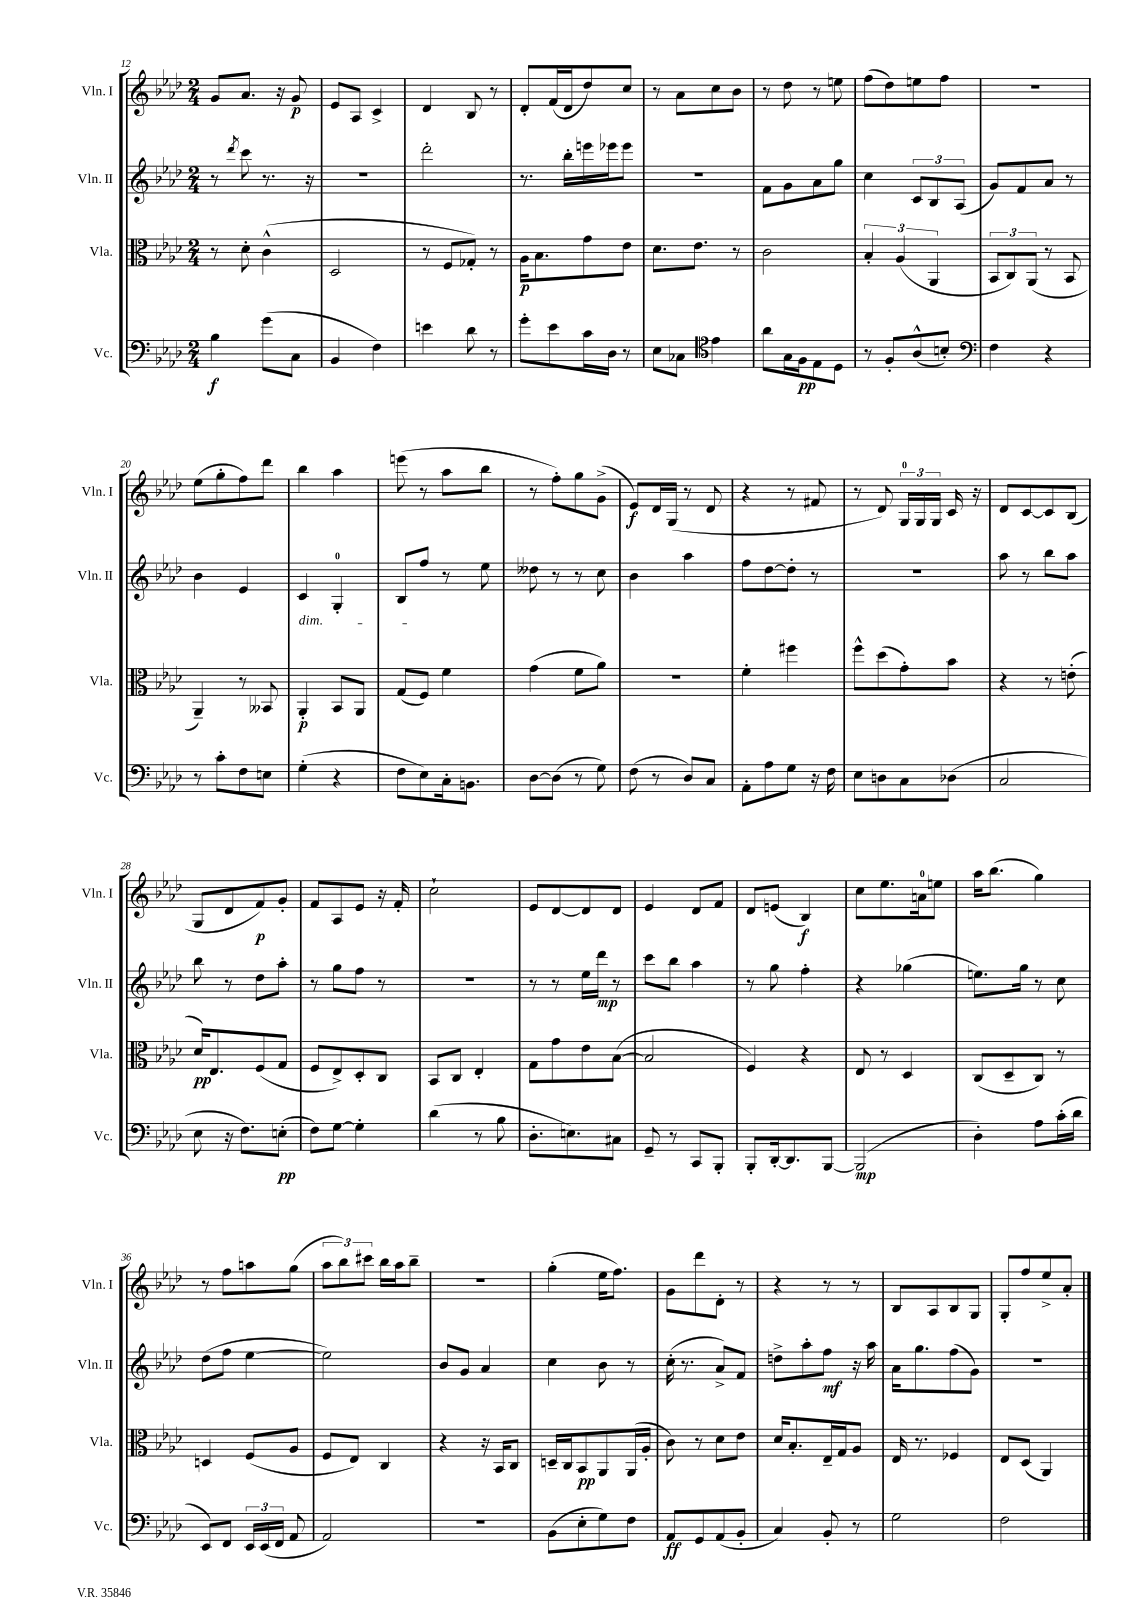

**kern	**dynam	**kern	**dynam	**kern	**dynam	**kern	**dynam
*part4	*part4	*part3	*part3	*part2	*part2	*part1	*part1
*staff4	*staff4	*staff3	*staff3	*staff2	*staff2	*staff1	*staff1
*I"Vc.	*	*I"Vla.	*	*I"Vln. II	*	*I"Vln. I	*
*I'Vc.	*	*I'Vla.	*	*I'Vln. II	*	*I'Vln. I	*
*clefF4	*	*clefC3	*	*clefG2	*	*clefG2	*
*k[b-e-a-d-]	*	*k[b-e-a-d-]	*	*k[b-e-a-d-]	*	*k[b-e-a-d-]	*
*M2/4	*	*M2/4	*	*M2/4	*	*M2/4	*
=12	=12	=12	=12	=12	=12	=12	=12
4B-\	f	8r	.	8r	.	8g/L	.
.	.	.	.	8qddd-/	.	.	.
.	.	8d-'\	.	8ccc\	.	8.a-/J	.
(8g\L	.	(4c^^\	.	8.r	.	.	.
.	.	.	.	.	.	16r	.
8C\J	.	.	.	.	.	8g/	p
.	.	.	.	16r	.	.	.
=13	=13	=13	=13	=13	=13	=13	=13
4BB-/	.	2D-/	.	2r	.	8e-/L	.
.	.	.	.	.	.	8A-/J	.
4F\)	.	.	.	.	.	4c^/	.
=14	=14	=14	=14	=14	=14	=14	=14
4en\	.	8r	.	2ddd-'\	.	4d-/	.
.	.	8F/L	.	.	.	.	.
8d-\	.	8G-X'/J)	.	.	.	8B-/	.
8r	.	8r	.	.	.	8r	.
=15	=15	=15	=15	=15	=15	=15	=15
8g'\L	.	16A-\KL	p	8.r	.	8d-'/L	.
.	.	8.B-\	.	.	.	.	.
8e-\	.	.	.	.	.	(16f/L	.
.	.	.	.	16bb-'\LL	.	16d-/J	.
16c\L	.	8g\	.	16eeen\	.	8dd-/)	.
16D-\JJ	.	.	.	16eee-X\J	.	.	.
8r	.	8e-\J	.	8eee-\J	.	8cc/J	.
=16	=16	=16	=16	=16	=16	=16	=16
8E-\L	.	8.d-\L	.	2r	.	8r	.
8C-X\J	.	.	.	.	.	8a-\L	.
.	.	8.e-\J	.	.	.	.	.
*clefC4	*	*	*	*	*	*	*
4e-\	.	.	.	.	.	8cc\	.
.	.	8r	.	.	.	8b-\J	.
=17	=17	=17	=17	=17	=17	=17	=17
8a-\L	.	2c\	.	8f\L	.	8r	.
16G\L	.	.	.	8g\	.	8dd-\	.
16F\J	pp	.	.	.	.	.	.
8E-\	.	.	.	8a-\	.	8r	.
8D-\J	.	.	.	8gg\J	.	8een\	.
=18	=18	=18	=18	=18	=18	=18	=18
8r	.	6B-'/	.	4cc\	.	(8ff\L	.
8F'/L	.	.	.	.	.	8dd-\)	.
.	.	(6A-/	.	.	.	.	.
(8A-^^/	.	.	.	12c/L	.	8een\	.
.	.	6AA-/	.	12B-/	.	.	.
8Bn'/J)	.	.	.	.	.	8ff\J	.
.	.	.	.	(12A-/J	.	.	.
=19	=19	=19	=19	=19	=19	=19	=19
*clefF4	*	*	*	*	*	*	*
4F\	.	12BB-/L	.	8g/L)	.	2r	.
.	.	12C/)	.	.	.	.	.
.	.	.	.	8f/	.	.	.
.	.	(12AA-/J	.	.	.	.	.
4r	.	8r	.	8a-/J	.	.	.
.	.	8BB-/	.	8r	.	.	.
!!LO:LB:g=z
=20	=20	=20	=20	=20	=20	=20	=20
8r	.	4AA-~/)	.	4b-\	.	(8ee-\L	.
8c'\L	.	.	.	.	.	8gg'\	.
8F\	.	8r	.	4e-/	.	8ff\)	.
8En\J	.	8BB--X/	.	.	.	8ddd-\J	.
=21	=21	=21	=21	=21	=21	=21	=21
!	!	!	!	!LO:TX:b:i:t=dim.	!	!	!
(4G'\	.	4AA-'/	p	4c/	.	4bb-\	.
4r	.	8BB-/L	.	4G'/	.	4aa-\	.
.	.	8AA-/J	.	.	.	.	.
=22	=22	=22	=22	=22	=22	=22	=22
8F\L	.	(8G/L	.	8B-/L	.	(8eeen\	.
8E-\)	.	8F/J)	.	8ff/J	.	8r	.
16C'\k	.	4f\	.	8r	.	8aa-\L	.
8.BBn\J	.	.	.	.	.	.	.
.	.	.	.	8ee-\	.	8bb-\J	.
=23	=23	=23	=23	=23	=23	=23	=23
[8D-\L	.	(4g\	.	8dd--X\	.	8r	.
(8D-\J]	.	.	.	8r	.	8ff'\L)	.
8r	.	8f\L	.	8r	.	8gg\	.
8G\)	.	8a-\J)	.	8cc\	.	(8g^\J	.
=24	=24	=24	=24	=24	=24	=24	=24
(8F\	.	2r	.	4b-\	.	8e-/L)	f
8r	.	.	.	.	.	16d-/L	.
.	.	.	.	.	.	(16G/JJ	.
8D-/L)	.	.	.	4aa-\	.	8r	.
8C/J	.	.	.	.	.	8d-/	.
=25	=25	=25	=25	=25	=25	=25	=25
8AA-'\L	.	4f'\	.	8ff\L	.	4r	.
8A-\	.	.	.	[8dd-\	.	.	.
8G\J	.	4ff#X\	.	8dd-'\J]	.	8r	.
16r	.	.	.	8r	.	8f#X/	.
16F\	.	.	.	.	.	.	.
=26	=26	=26	=26	=26	=26	=26	=26
8E-\L	.	8ff^^\L	.	2r	.	8r	.
8Dn\	.	(8dd-\	.	.	.	8d-/)	.
8C\	.	8g'\)	.	.	.	24G/LL	.
.	.	.	.	.	.	24G/	.
.	.	.	.	.	.	24G/JJ	.
(8D-X\J	.	8b-\J	.	.	.	16c/	.
.	.	.	.	.	.	16r	.
=27	=27	=27	=27	=27	=27	=27	=27
2C/	.	4r	.	8aa-\	.	8d-/L	.
.	.	.	.	8r	.	[8c/	.
.	.	8r	.	8bb-\L	.	8c/]	.
.	.	(8en'\	.	8aa-\J	.	(8B-/J	.
!!LO:LB:g=z
=28	=28	=28	=28	=28	=28	=28	=28
8E-\	.	16d-/KL)	pp	8bb-\	.	8G/L	.
.	.	8.E-/	.	.	.	.	.
16r	.	.	.	8r	.	8d-/	.
8.F\L)	.	.	.	.	.	.	.
.	.	(8F/	.	8dd-\L	.	8f/)	p
(8En'\J	pp	8G/J	.	8aa-'\J	.	8g'/J	.
=29	=29	=29	=29	=29	=29	=29	=29
8F\L)	.	8F/L	.	8r	.	8f/L	.
[8G\J	.	8E-^/)	.	8gg\L	.	8A-/	.
4G'\]	.	8D-'/	.	8ff\J	.	8e-/J	.
.	.	8C/J	.	8r	.	16r	.
.	.	.	.	.	.	16f'/	.
=30	=30	=30	=30	=30	=30	=30	=30
(4d-\	.	8BB-/L	.	2r	.	2cc`\	.
.	.	8C/J	.	.	.	.	.
8r	.	4E-'/	.	.	.	.	.
8B-\	.	.	.	.	.	.	.
=31	=31	=31	=31	=31	=31	=31	=31
8.D-'\L	.	8G\L	.	8r	.	8e-/L	.
.	.	8g\	.	8r	.	[8d-/	.
8.En\)	.	.	.	.	.	.	.
.	.	8e-\	.	16ee-\LL	.	8d-/]	.
.	.	.	.	16ddd-\JJ	mp	.	.
8C#X\J	.	([8B-\J	.	8r	.	8d-/J	.
=32	=32	=32	=32	=32	=32	=32	=32
8GG~/	.	2B-/]	.	8ccc\L	.	4e-/	.
8r	.	.	.	8bb-\J	.	.	.
8CC/L	.	.	.	4aa-\	.	8d-/L	.
8BBB-'/J	.	.	.	.	.	8f/J	.
=33	=33	=33	=33	=33	=33	=33	=33
8BBB-'/L	.	4F/)	.	8r	.	8d-/L	.
[16DD-'/k	.	.	.	8gg\	.	(8en/J	.
8.DD-/]	.	.	.	.	.	.	.
.	.	4r	.	4ff'\	.	4B-/)	f
[8BBB-/J	.	.	.	.	.	.	.
=34	=34	=34	=34	=34	=34	=34	=34
(2BBB-/]	mp	8E-/	.	4r	.	8cc\L	.
.	.	8r	.	.	.	8.ee-\	.
.	.	4D-/	.	(4gg-X\	.	.	.
.	.	.	.	.	.	16an\k	.
.	.	.	.	.	.	8een\J	.
=35	=35	=35	=35	=35	=35	=35	=35
4D-'\)	.	(8C/L	.	8.een\L)	.	16aa-\KL	.
.	.	.	.	.	.	(8.bb-\J	.
.	.	8D-~/	.	.	.	.	.
.	.	.	.	16gg\Jk	.	.	.
8A-\L	.	8C/J)	.	8r	.	4gg\)	.
(16c'\L	.	8r	.	8cc\	.	.	.
16d-\JJ	.	.	.	.	.	.	.
!!LO:LB:g=z
=36	=36	=36	=36	=36	=36	=36	=36
8EE-/L)	.	4Dn/	.	(8dd-\L	.	8r	.
8FF/J	.	.	.	8ff\J	.	8ff\L	.
24EE-/LL	.	(8F/L	.	[4ee-\	.	8aan\	.
(24EE-/	.	.	.	.	.	.	.
24FF/JJ	.	.	.	.	.	.	.
8AA-/	.	8A-/J	.	.	.	(8gg\J	.
=37	=37	=37	=37	=37	=37	=37	=37
2AA-/)	.	8F/L	.	2ee-\])	.	12aa-\L	.
.	.	.	.	.	.	12bb-\)	.
.	.	8E-/J)	.	.	.	.	.
.	.	.	.	.	.	12ccc#X\J	.
.	.	4C/	.	.	.	16bb-\LL	.
.	.	.	.	.	.	16aa-\J	.
.	.	.	.	.	.	8bb-~\J	.
=38	=38	=38	=38	=38	=38	=38	=38
2r	.	4r	.	8b-/L	.	2r	.
.	.	.	.	8g/J	.	.	.
.	.	16r	.	4a-/	.	.	.
.	.	16BB-/KL	.	.	.	.	.
.	.	8C/J	.	.	.	.	.
=39	=39	=39	=39	=39	=39	=39	=39
(8BB-\L	.	16Dn~/LL	.	4cc\	.	(4gg'\	.
.	.	16C/J	.	.	.	.	.
8E-'\	.	8BB-/	pp	.	.	.	.
8G\)	.	8AA-/	.	8b-\	.	16ee-\KL	.
.	.	.	.	.	.	8.ff\J)	.
8F\J	.	(16AA-/L	.	8r	.	.	.
.	.	16A-'/JJ	.	.	.	.	.
=40	=40	=40	=40	=40	=40	=40	=40
8AA-/L	ff	8c\)	.	(16cc'\	.	8g\L	.
.	.	.	.	8.r	.	.	.
8GG/	.	8r	.	.	.	8ddd-\	.
(8AA-/	.	8d-\L	.	8a-^/L)	.	8d-'\J	.
8BB-'/J	.	8e-\J	.	8f/J	.	8r	.
=41	=41	=41	=41	=41	=41	=41	=41
4C/)	.	16d-/KL	.	8ddn^\L	.	4r	.
.	.	8.B-'/	.	.	.	.	.
.	.	.	.	8aa-'\	.	.	.
8BB-'/	.	16E-~/L	.	8ff\J	mf	8r	.
.	.	16G/J	.	.	.	.	.
8r	.	8A-/J	.	16r	.	8r	.
.	.	.	.	16aa-\	.	.	.
=42	=42	=42	=42	=42	=42	=42	=42
2G\	.	16E-/	.	16a-\KL	.	8B-/L	.
.	.	8.r	.	8.gg\	.	.	.
.	.	.	.	.	.	8A-/	.
.	.	4F-X/	.	(8ff\	.	8B-/	.
.	.	.	.	8g\J)	.	8G/J	.
=43	=43	=43	=43	=43	=43	=43	=43
2F\	.	8E-/L	.	2r	.	8G'/L	.
.	.	(8D-/J	.	.	.	8ff/	.
.	.	4AA-/)	.	.	.	8ee-^/	.
.	.	.	.	.	.	8a-'/J	.
==	==	==	==	==	==	==	==
*-	*-	*-	*-	*-	*-	*-	*-
